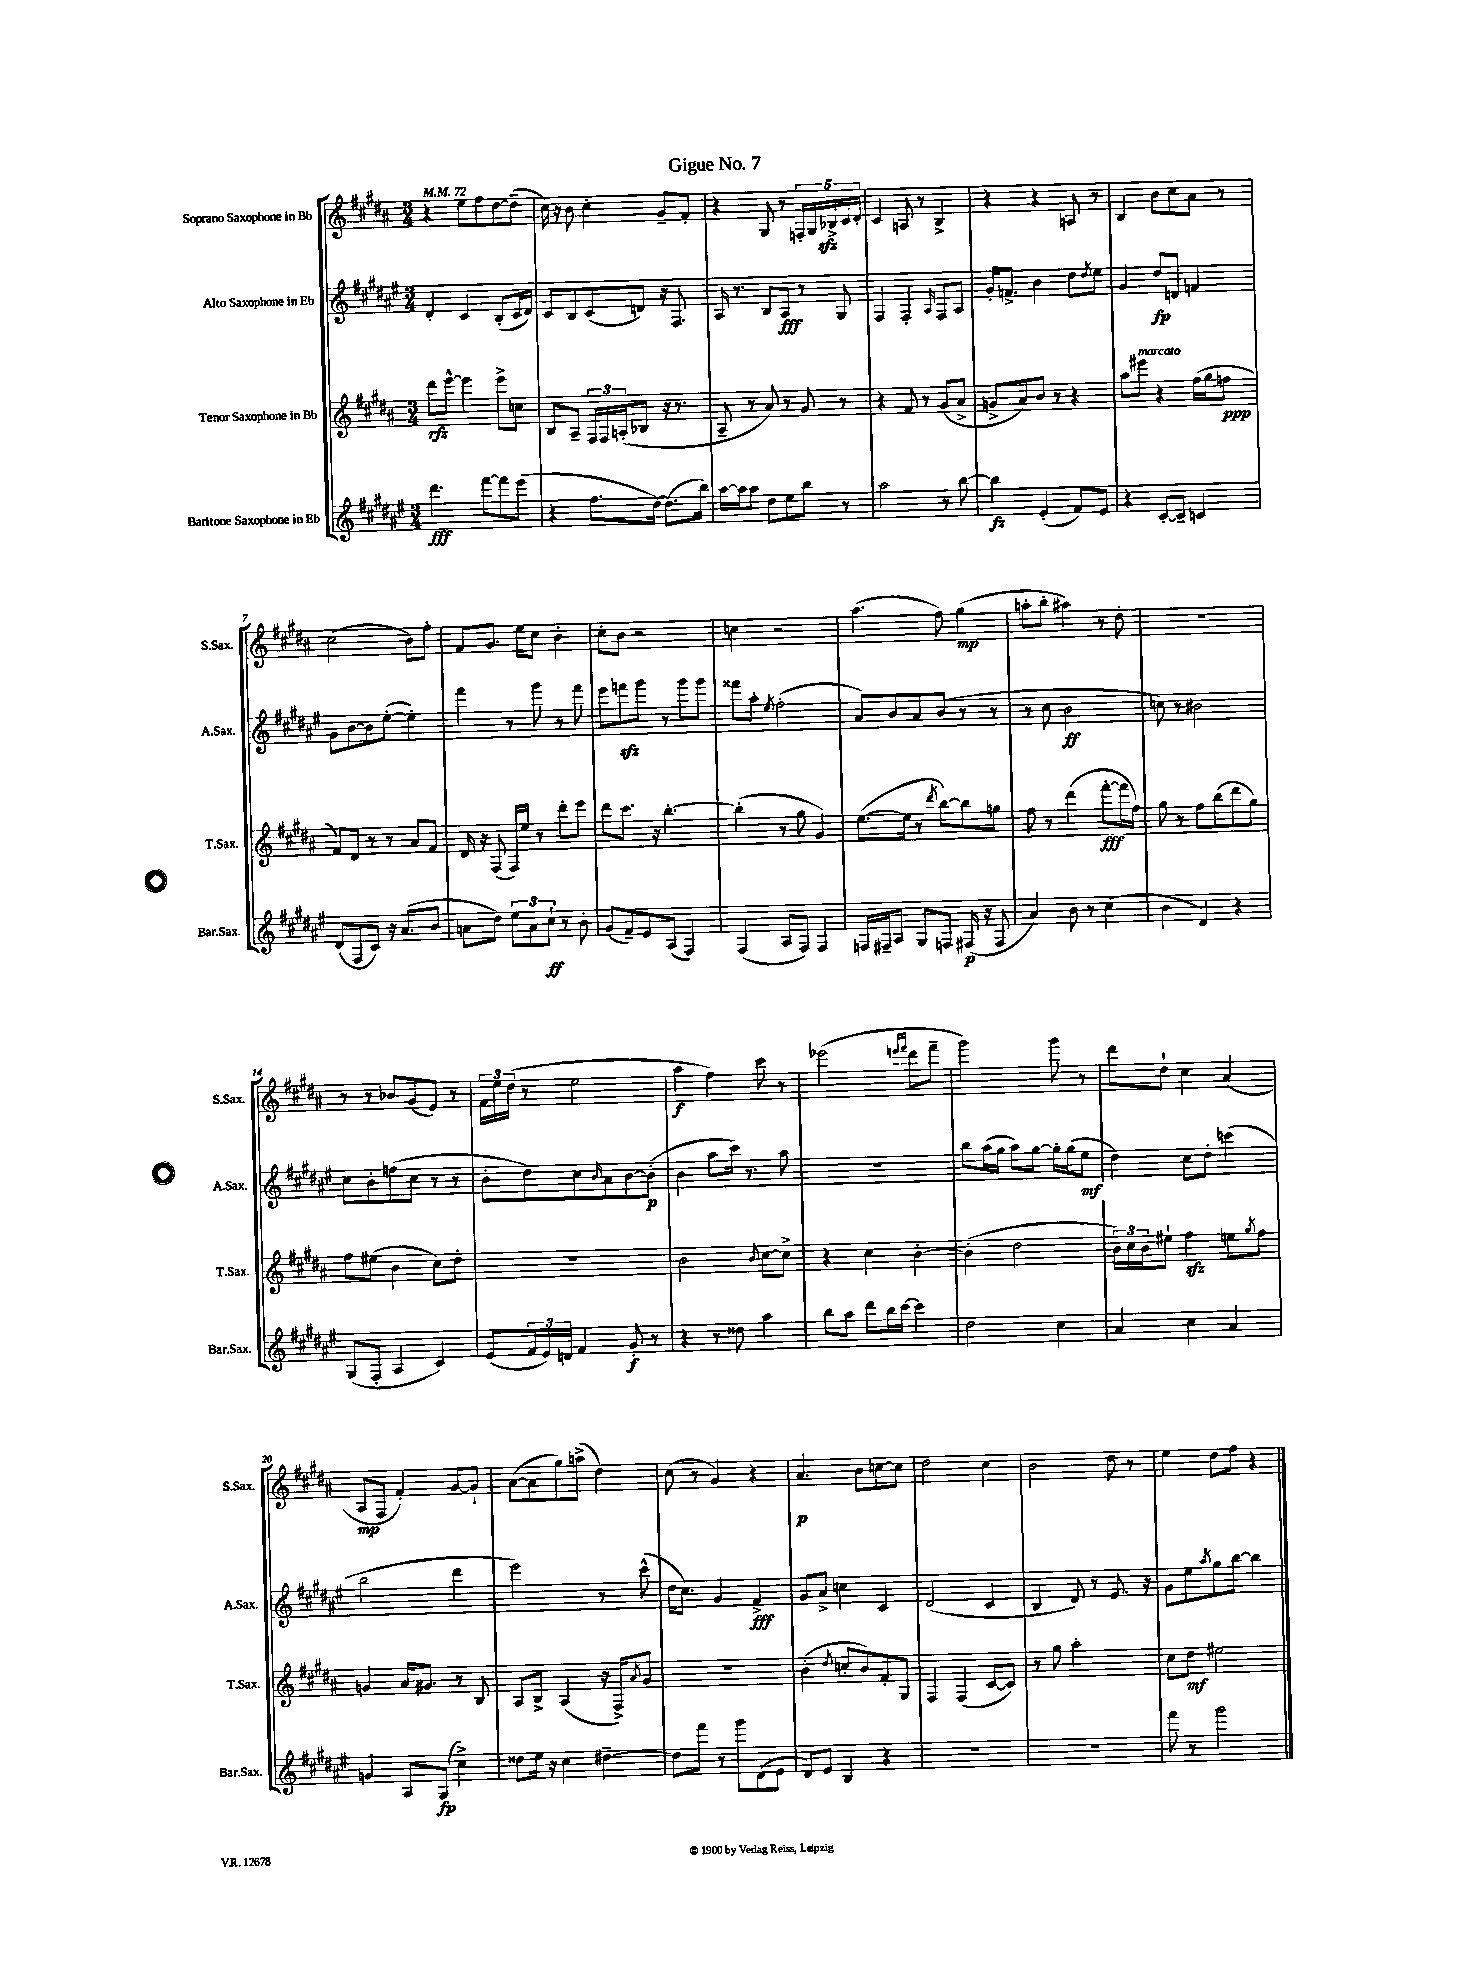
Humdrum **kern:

**kern	**kern	**kern	**kern
*staff4	*staff3	*staff2	*staff1
*clefG2	*clefG2	*clefG2	*clefG2
*k[f#c#g#d#a#e#]	*k[f#c#g#d#a#]	*k[f#c#g#d#a#e#]	*k[f#c#g#d#a#]
*M3/4	*M3/4	*M3/4	*M3/4
*MM72	*MM72	*MM72	*MM72
4.ddd#\	8ddd#\L	4d#'/	4r
.	[8eee^^\J	.	.
.	4eee\]	4c#/	8ee\L
[8fff#\L	.	.	8ff#\
8fff#\]	8eee^\L	(8B'/L	[8dd#\
(8eee#\J	8cc\J	16c#/L	(8dd#~\]J
.	.	16d#/JJ)	.
=	=	=	=
4r	8B/L	8c#/L	16cc#\)
.	.	.	16r
.	8A#~/J	8B/	8b\
8.ff#\L	24F#/LL	(8c#/	4cc#'\
.	24F#/	.	.
.	(24A'/J	.	.
.	8B-/J	8d/J)	.
[16dd#\Jk)	.	.	.
(8.dd#\]L	16r	16r	8g#~/L
.	8.r	8.F#/	.
.	.	.	8f#'/J
16bb\Jk)	.	.	.
=	=	=	=
[16aa#\LL	8A#~/	16A#/	4r
16aa#\]J	.	8.r	.
8aa#\J	8r	.	.
8dd#\L	8a#/)	8B/L	8G#/
8ee#\	8r	8A#/J	8r
8bb\J	8g#/	8r	20F'/LL
.	.	.	20G#/
.	.	.	20B-^/
8r	8r	8G#/	.
.	.	.	20c#/
.	.	.	20d#'/JJ
=	=	=	=
2aa#\	4r	4F#/	4c#/
.	8f#/	4F#'/	8A/
.	8r	.	8r
.	.	16qqA#/	.
8r	(8g#/L	8F#/L	4B^/
[8bb\	8a#^/J	8A#/J	.
=	=	=	=
4bb\]	8g^/L	16g#'/LK	4r
.	.	8.f^/J	.
.	8a#/)	.	.
(4e#'/	8b/J	4b\	4r
.	8r	.	.
8f#/L)	4r	8dd#\L	8A/
.	.	8qdd#/	.
8e#/J	.	8ee#\J	8r
=	=	=	=
4r	8aa#\L	4g#/	4B/
.	8eee#\J	.	.
[8c#'/L	4r	8dd#/L	8b\L
8c#~/]J	.	8d/J	8cc#\
4c/	(16ff#\LL	4f/	8a#\J
.	16gg#\J	.	.
.	8ff\J	.	8r
=	=	=	=
(8d#/L	8f#/L)	8g#\L	(2cc#\
8F#/	8d#/J	[8b\	.
8c#/J)	8r	8b\]	.
16r	8r	([8ee#'\J	.
(8.a#/L	.	.	.
.	8a#/L	4ee#'\])	8b\L)
8b/J	8f#/J	.	8ff#'\J
=	=	=	=
8a\L	16d#/	4fff#\	8f#/L
.	16r	.	.
8dd#\J)	(8F#/	.	8.g#/J
12ee#\L	16F#/LL)	8r	.
.	16ee/JJ	.	16ee\LK
12a\	.	.	.
.	8r	8ggg#\	8cc#\J
12cc#`\J	.	.	.
8r	8ddd#'\L	8r	4b'\
8b'\	8eee\J	8fff#\	.
=	=	=	=
(8g#/L	8ddd#\L	8eee#\L	8cc#'\L
8f#~/)	8.ccc#\J	8fff\	8b\J
8e#/	.	8ggg#\J	2r
.	16r	.	.
(8A#/J	[4.bb'\	8r	.
4F#/)	.	8ggg#\L	.
.	.	8ggg#\J	.
=	=	=	=
(4F#/	(4bb'\]	8fff##\L	4cc\
.	.	8aa#'\J	.
.	.	8qee#/	.
8A#/L	8r	(2ff#'\	2r
8F#/J)	8gg#\	.	.
4F#/	4g#/)	.	.
=	=	=	=
16F/LL	([8.ee\L	8a#/L)	(4.aa#\
16F#~/J	.	.	.
8A#/J	.	8b/	.
.	16ee\]Jk	.	.
8G#/L	8r	8a#/	.
.	8qddd#/	.	.
8F/J	[8bb\L)	(8b/J	8ff#\)
(16F#/	8bb\]	8r	(4gg#\
16r	.	.	.
8F#/	8gg\J	8r	.
=	=	=	=
4a#/)	8ff#\	8r	8aa'\L
.	8r	8cc#\	8bb'\J
8b\	(4ddd#\	2b\	4aa#\)
8r	.	.	.
(4cc#\	[8fff#'\L	.	8r
.	16fff#\]L	.	8dd#'\
.	16ff#\JJ)	.	.
=	=	=	=
4b\	8gg#\	8cc\)	2.r
.	8r	8r	.
4d#/)	8ff#\L	2b#\	.
.	(8bb\	.	.
4r	8ddd#\	.	.
.	8gg#\J)	.	.
=	=	=	=
(8G#/L	8ff#\L	8cc#\L	8r
8F#'/J	(8ee#\J	8b'\	8r
4A#/	4b\	(8ff\	8b-/L
.	.	8cc#\J	(8g#/
4c#/)	8cc#\L)	8r	8e/J)
.	8dd#'\J	8r	8r
=	=	=	=
(8e#/L	2.r	8b'\L	24f#\LL
.	.	.	24ee\
.	.	.	(24dd#\JJ
24f#/L	.	8dd#\)	8r
24e#/)	.	.	.
24d/JJ	.	.	.
4f#/	.	8cc#\	2ee\
.	.	16qqb/	.
.	.	8a#\	.
8g#'/	.	[8b\	.
8r	.	(8b'\]J	.
=	=	=	=
4r	2b\	4b\	4aa#\
8r	.	8aa#\L	4ff#\)
8dd##\	.	16ccc#\Jk)	.
.	.	8.r	.
.	8qb/	.	.
4aa#\	[8cc#\L	.	8ccc#\
.	8cc#^\]J	8aa#\	8r
=	=	=	=
8bb\L	4r	2.r	(2eee-\
8aa#\J	.	.	.
8ddd#\L	4cc#\	.	.
16bb\L	.	.	.
[16ccc#\JJ	.	.	.
.	.	.	16qqeee/LL
.	.	.	16qqfff#/JJ
4ccc#\]	[4b'\	.	8ddd#\L
.	.	.	8fff#~\J
=	=	=	=
2dd#\	(4b'\]	8bb\L	2ggg#\)
.	.	(16aa#\L	.
.	.	16gg#\JJ	.
.	2dd#\	8aa#\L)	.
.	.	[8gg#\J	.
4cc#\	.	16gg#'\]LL	8ggg#\
.	.	(16gg#\J	.
.	.	8ee#\J	8r
=	=	=	=
4a#/	24b\LL)	4dd#\)	8ddd#\L
.	24cc#\	.	.
.	24b\J	.	.
.	8ee#`\J	.	8dd#`\J
4cc#\	4ff#\	8cc#\L	4cc#\
.	.	8dd#'\J	.
4a#/	8ee\L	(4ccc\	(4a#/
.	8qgg#/	.	.
.	8ff#\J	.	.
=	=	=	=
4g/	4g/	2bb\	8A#/L
.	.	.	8F#/J
8A#/L	16a#/LK	.	4f#'/)
.	8.g#/J	.	.
(8G#/J	.	.	.
4cc#^\)	8r	4ddd#\	[8g#/L
.	8B/	.	8g#`/]J
=	=	=	=
8dd##\L	8A#/L	2eee#\)	([8a#\L
16ee#\Jk	8B^/J	.	8a#\]
16r	.	.	.
4cc#\	(4A#/	.	8gg#\)
.	.	.	(8aa^\J
[4dd#~\	16r	8r	4dd#\)
.	16F#^/LK)	.	.
.	8qa#/	.	.
.	8g#/J	(8ccc#^^\	.
=	=	=	=
8dd#\]L	2.r	16dd#\LK	(8cc#\
.	.	8.cc#\J)	.
8fff#\J	.	.	8r
8r	.	4g#/	4g#/)
8ggg#\L	.	.	.
(8d#\	.	4f#^/	4r
8e#\J	.	.	.
=	=	=	=
8d#/L)	(4b'\	8g#/L	4.a#/
8e#/J	.	8a#^/J	.
.	8qdd#/	.	.
4B/	8cc'/L	4cc\	.
.	8b/)	.	8b\L
4r	8f#'/	4c#/	[8cc\
.	8G#/J	.	8cc\]J
=	=	=	=
2.r	4F#/	(2d#/	2dd#\
.	(4F#/	.	.
.	[8c#/L	4c#/	4cc#\
.	8c#/]J)	.	.
=	=	=	=
2.r	8r	4B/	2b\
.	8gg#\	.	.
.	2aa#'\	8d#/)	.
.	.	8r	.
.	.	8.e#/	8dd#\
.	.	.	8r
.	.	16r	.
=	=	=	=
8fff#\	8cc#\L	8g#\L	4ee\
8r	8dd#\J	8ee#\	.
.	.	8qaa#/	.
2ggg#\	2ee#\	8gg#\	8dd#\L
.	.	[8bb\J	8ff#\J
.	.	4bb\]	4r
==	==	==	==
*-	*-	*-	*-
